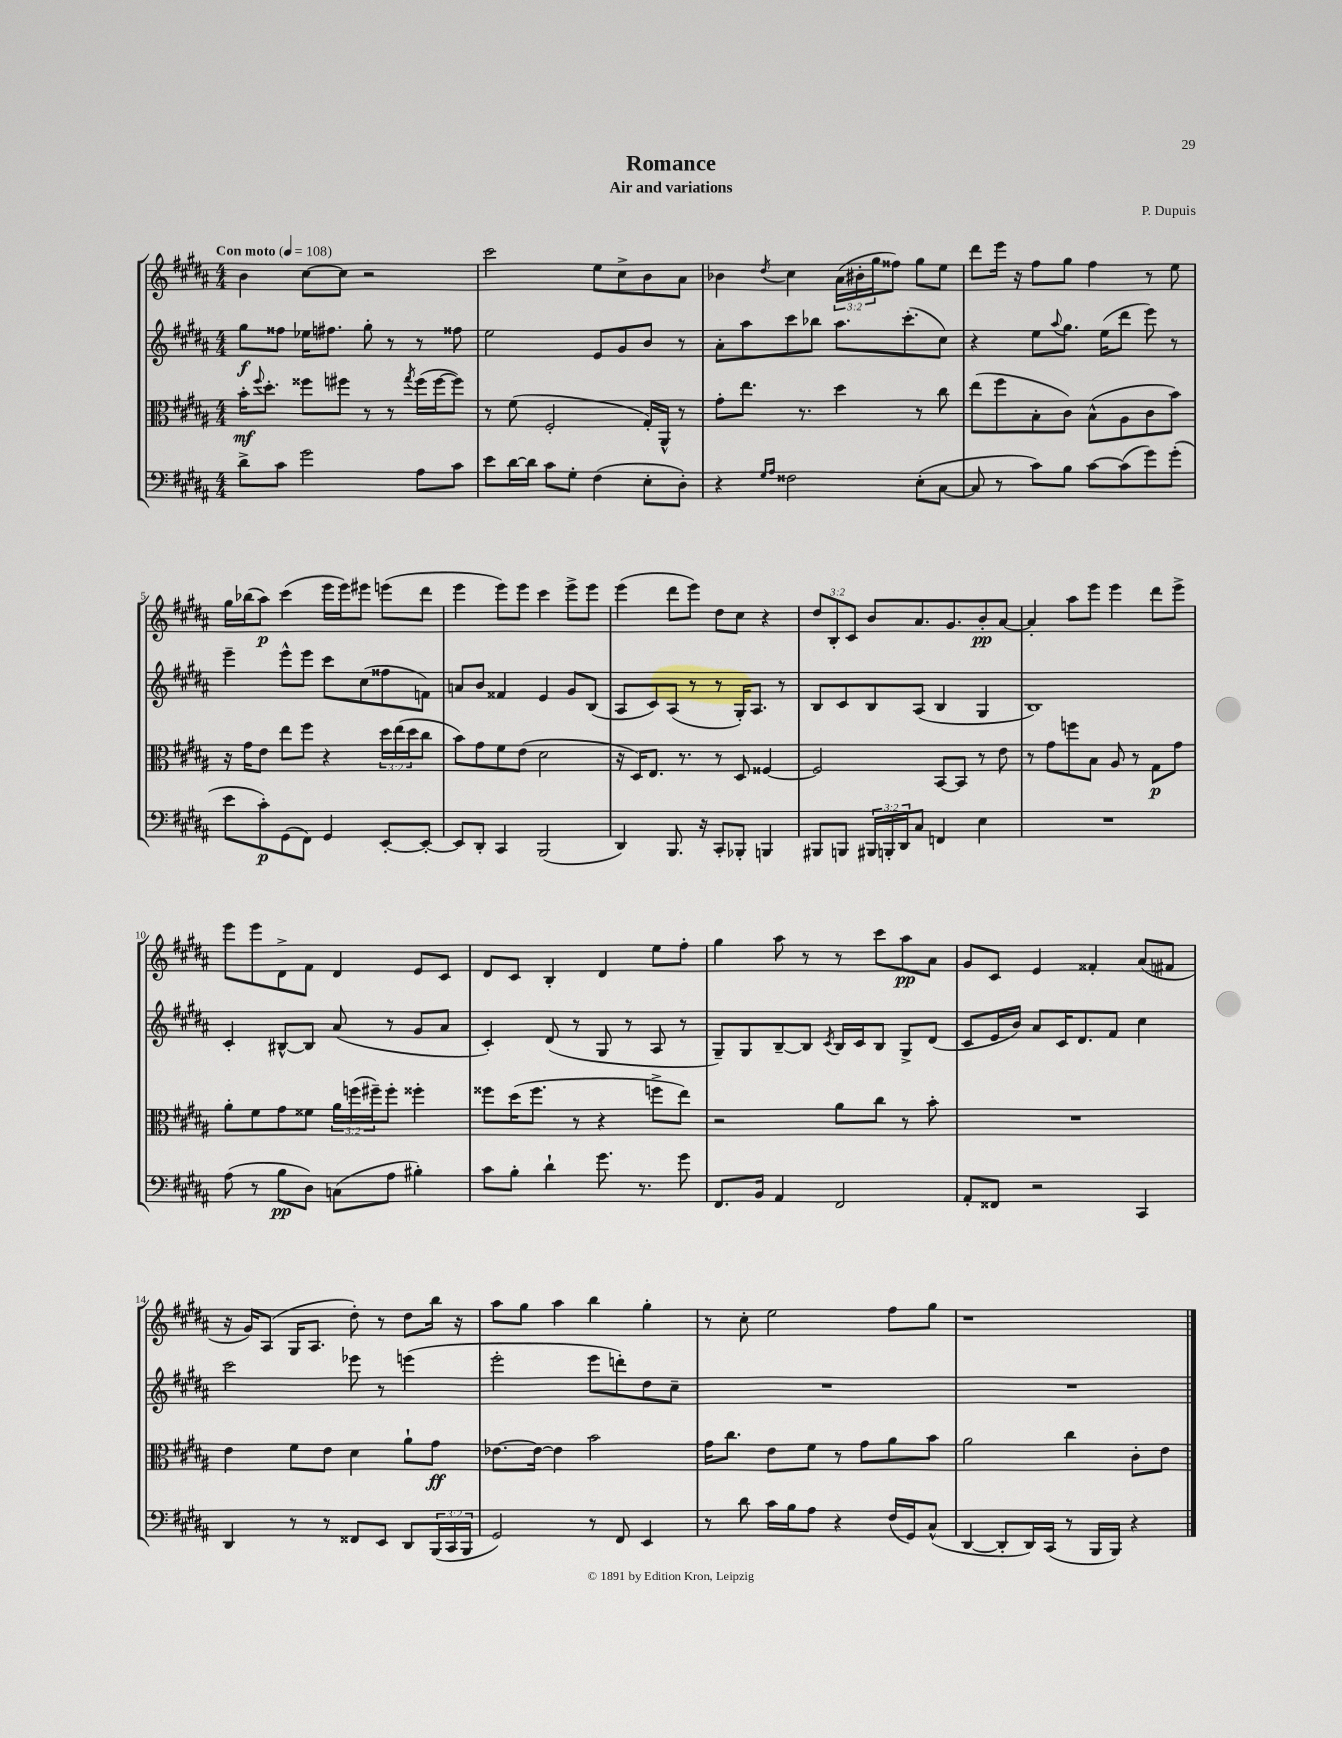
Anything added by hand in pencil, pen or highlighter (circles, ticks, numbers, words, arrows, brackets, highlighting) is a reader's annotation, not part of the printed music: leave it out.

**kern	**dynam	**kern	**dynam	**kern	**dynam	**kern	**dynam
*part4	*part4	*part3	*part3	*part2	*part2	*part1	*part1
*staff4	*staff4	*staff3	*staff3	*staff2	*staff2	*staff1	*staff1
*clefF4	*	*clefC3	*	*clefG2	*	*clefG2	*
*k[f#c#g#d#a#]	*	*k[f#c#g#d#a#]	*	*k[f#c#g#d#a#]	*	*k[f#c#g#d#a#]	*
*M4/4	*	*M4/4	*	*M4/4	*	*M4/4	*
*MM108	*	*MM108	*	*MM108	*	*MM108	*
=1	=1	=1	=1	=1	=1	=1	=1
!	!	!	!	!	!	!LO:TX:a:B:t=Con moto	!
8d#^\L	.	16b'\KL	mf	8gg#\L	f	4b\	.
.	.	8qqff#/	.	.	.	.	.
.	.	8.dd#'\J	.	.	.	.	.
8c#\J	.	.	.	8ff##X\J	.	.	.
2g#\	.	8ff##X\L	.	16ee-X\KL	.	[8cc#\L	.
.	.	.	.	8.ff#X\J	.	.	.
.	.	8ff#X\J	.	.	.	8cc#\J]	.
.	.	8r	.	8gg#'\	.	2r	.
.	.	8r	.	8r	.	.	.
.	.	8qgg#/	.	.	.	.	.
8A#\L	.	(16ff#\LL	.	8r	.	.	.
.	.	[16ff#\J	.	.	.	.	.
8c#\J	.	8ff#\J])	.	8ff##X\	.	.	.
=2	=2	=2	=2	=2	=2	=2	=2
8e\L	.	8r	.	2ee\	.	2ccc#\	.
[16d#\L	.	(8f#\	.	.	.	.	.
16d#\JJ]	.	.	.	.	.	.	.
8c#\L	.	2F#'/	.	.	.	.	.
8G#'\J	.	.	.	.	.	.	.
(4F#\	.	.	.	8e/L	.	8ee\L	.
.	.	.	.	8g#/	.	8cc#^\	.
8E'\L	.	16G#'/LL)	.	8b/J	.	8b\	.
.	.	16AA#^^/JJ	.	.	.	.	.
8D#'\J)	.	8r	.	8r	.	8a#\J	.
=3	=3	=3	=3	=3	=3	=3	=3
4r	.	8g#'\L	.	8a#'\L	.	4b-X\	.
.	.	8.ee\J	.	8aa#\	.	.	.
16qqG#/LL	.	.	.	.	.	.	.
16qqA#/JJ	.	.	.	.	.	8qdd#/	.
2F##X\	.	.	.	8ccc#\	.	4cc#\	.
.	.	8.r	.	.	.	.	.
.	.	.	.	8bb-X\J	.	.	.
.	.	4dd#\	.	8.aa#\L	.	(24a#\LL	.
.	.	.	.	.	.	24b#X'\	.
.	.	.	.	.	.	24gg#\J	.
.	.	.	.	.	.	8ff##X\J)	.
.	.	.	.	(8.ccc#'\	.	.	.
(8E'\L	.	8r	.	.	.	8gg#\L	.
[8C#\J	.	8cc#\	.	8cc#\J)	.	8ee\J	.
=4	=4	=4	=4	=4	=4	=4	=4
8C#/]	.	(8ee\L	.	4r	.	8ddd#\L	.
8r	.	8ff#\	.	.	.	16eee\Jk	.
.	.	.	.	.	.	16r	.
8c#\L)	.	8B'\	.	8ee\L	.	8ff#\L	.
.	.	.	.	8qqaa#/	.	.	.
8B\J	.	8c#\J)	.	8.gg#\J	.	8gg#\J	.
[8c#\L	.	(8B^^\L	.	.	.	4ff#\	.
.	.	.	.	(16ee\KL	.	.	.
(8c#\]	.	8A#\	.	8ddd#\J	.	.	.
8g#\)	.	8c#\	.	8eee\)	.	8r	.
(8g#'\J	.	8b\J)	.	8r	.	8ee\	.
!!LO:LB:g=z
=5	=5	=5	=5	=5	=5	=5	=5
8e\L	.	16r	.	4eee~\	.	16gg#\LL	.
.	.	16g#\KL	.	.	.	(16bb-X\J	.
8c#'\)	p	8e\J	.	.	.	8aa#\J)	p
(8GG#\	.	8ee\L	.	8eee^^\L	.	(4ccc#\	.
8FF#\J)	.	8ff#\J	.	8eee\J	.	.	.
4GG#/	.	4r	.	8ccc#\L	.	16eee\LL	.
.	.	.	.	.	.	16eee\J)	.
.	.	.	.	(8cc#\	.	8eee#X\J	.
[8EE'/L	.	24dd#\LL	.	8ff##X\	.	(8eeen\L	.
.	.	(24ee\	.	.	.	.	.
.	.	24dd#\J	.	.	.	.	.
8EE'/J_	.	8cc#\J	.	8fn\J)	.	8ddd#\J	.
=6	=6	=6	=6	=6	=6	=6	=6
8EE/L]	.	8b\L)	.	8an/L	.	4eee\	.
8DD#'/J	.	8g#\	.	8b/J	.	.	.
4CC#/	.	8f#\	.	4f##X/	.	8eee\L)	.
.	.	(8e\J	.	.	.	8eee\J	.
(2BBB/	.	2d#\	.	4e/	.	4ccc#\	.
.	.	.	.	8g#/L	.	8eee^\L	.
.	.	.	.	(8B/J	.	8eee\J	.
=7	=7	=7	=7	=7	=7	=7	=7
4DD#/)	.	16r	.	8A#/L	.	(4eee\	.
.	.	16D#/KL)	.	.	.	.	.
.	.	8.E/J	.	8c#/)	.	.	.
8.BBB/	.	.	.	(8A#/J	.	8ddd#\L	.
.	.	8.r	.	.	.	.	.
.	.	.	.	8r	.	8eee\J)	.
16r	.	.	.	.	.	.	.
8CC#'/L	.	8r	.	8r	.	8dd#\L	.
8BBB-X'/J	.	8D#/	.	16G#'/KL)	.	8cc#\J	.
.	.	.	.	8.A#/J	.	.	.
4BBBn/	.	[4F##X/	.	.	.	4r	.
.	.	.	.	8r	.	.	.
=8	=8	=8	=8	=8	=8	=8	=8
8BBB#X/L	.	2F##/]	.	8B/L	.	12dd#/L	.
.	.	.	.	.	.	12B'/	.
8BBBn/J	.	.	.	8c#/	.	.	.
.	.	.	.	.	.	12c#/J	.
24BBB#X/LL	.	.	.	8B/	.	8b/L	.
24BBBn'/	.	.	.	.	.	.	.
24DD#/J	.	.	.	.	.	.	.
8C#/J	.	.	.	(8A#/J	.	8.a#/	.
4FFn/	.	[8BB/L	.	4B/	.	.	.
.	.	.	.	.	.	8.g#/	.
.	.	8BB/J]	.	.	.	.	.
4E\	.	8r	.	4G#/	.	8b'/	pp
.	.	8e\	.	.	.	[8a#/J	.
=9	=9	=9	=9	=9	=9	=9	=9
1r	.	8r	.	1B)	.	4a#'/]	.
.	.	8g#\L	.	.	.	.	.
.	.	8ffn\	.	.	.	8aa#\L	.
.	.	8B\J	.	.	.	8eee\J	.
.	.	8A#/	.	.	.	4eee\	.
.	.	8r	.	.	.	.	.
.	.	8G#\L	p	.	.	8ddd#\L	.
.	.	8g#\J	.	.	.	8eee^\J	.
!!LO:LB:g=z
=10	=10	=10	=10	=10	=10	=10	=10
(8A#\	.	8a#'\L	.	4c#'/	.	8eee\L	.
8r	.	8f#\	.	.	.	8eee\	.
8B\L	pp	8g#\	.	[8B#X^^/L	.	8d#^\	.
8D#\J)	.	8f##X\J	.	8B#/J]	.	8f#\J	.
(8Cn\L	.	24a#\LL	.	(8a#/	.	4d#/	.
.	.	(24ffn\	.	.	.	.	.
.	.	24ff#X~\J)	.	.	.	.	.
8A#\J	.	8ff#'\J	.	8r	.	.	.
4B#X'\)	.	4ff##X'\	.	8g#/L	.	8e/L	.
.	.	.	.	8a#/J	.	8c#/J	.
=11	=11	=11	=11	=11	=11	=11	=11
8c#\L	.	8ff##X\L	.	4c#'/)	.	8d#/L	.
8B'\J	.	(16dd#\K	.	.	.	8c#/J	.
.	.	8.ff##\J	.	.	.	.	.
4d#`\	.	.	.	(8d#/	.	4B'/	.
.	.	8r	.	8r	.	.	.
8.g#\	.	4r	.	8G#/	.	4d#/	.
.	.	.	.	8r	.	.	.
8.r	.	.	.	.	.	.	.
.	.	8ffn^\L	.	8A#/	.	8ee\L	.
8g#\	.	8ee\J)	.	8r	.	8ff#'\J	.
=12	=12	=12	=12	=12	=12	=12	=12
8.FF#/L	.	2r	.	8G#~/L)	.	4gg#\	.
.	.	.	.	8G#/	.	.	.
16BB/Jk	.	.	.	.	.	.	.
4AA#/	.	.	.	[8B~/	.	8aa#\	.
.	.	.	.	8B/J]	.	8r	.
.	.	.	.	8qc#/	.	.	.
2FF#/	.	8a#\L	.	16B/LL	.	8r	.
.	.	.	.	16c#/J	.	.	.
.	.	8cc#\J	.	8B/J	.	8ccc#\L	.
.	.	8r	.	8G#^/L	.	8aa#\	pp
.	.	8b'\	.	(8d#/J	.	8a#\J	.
=13	=13	=13	=13	=13	=13	=13	=13
8AA#'/L	.	1r	.	8c#/L	.	8g#/L	.
8FF##X/J	.	.	.	16e/L	.	8c#/J	.
.	.	.	.	16b/JJ)	.	.	.
2r	.	.	.	8a#/L	.	4e/	.
.	.	.	.	16c#/K	.	.	.
.	.	.	.	8.d#/	.	.	.
.	.	.	.	.	.	4f##X'/	.
.	.	.	.	8f#/J	.	.	.
4CC#/	.	.	.	4cc#\	.	(8a#/L	.
.	.	.	.	.	.	8f#X/J	.
!!LO:LB:g=z
=14	=14	=14	=14	=14	=14	=14	=14
4DD#/	.	4e\	.	2ccc#\	.	16r	.
.	.	.	.	.	.	16g#/KL)	.
.	.	.	.	.	.	(8A#/J	.
8r	.	8f#\L	.	.	.	16G#/KL	.
.	.	.	.	.	.	8.A#/J	.
8r	.	8e\J	.	.	.	.	.
8FF##X/L	.	4d#\	.	8eee-X\	.	8dd#'\)	.
8EE/J	.	.	.	8r	.	8r	.
8DD#/L	.	8a#`\L	.	(4eeen\	.	8dd#\L	.
(24BBB/L	.	8g#\J	ff	.	.	16bb\Jk	.
24CC#/	.	.	.	.	.	.	.
.	.	.	.	.	.	16r	.
24BBB/JJ	.	.	.	.	.	.	.
=15	=15	=15	=15	=15	=15	=15	=15
2GG#/)	.	[8.e-X\L	.	2eee'\	.	8aa#\L	.
.	.	.	.	.	.	8gg#\J	.
.	.	16e-\Jk_	.	.	.	.	.
.	.	4e-\]	.	.	.	4aa#\	.
8r	.	2b\	.	8eee\L	.	4bb\	.
8FF#/	.	.	.	8dddn'\)	.	.	.
4EE/	.	.	.	8dd#\	.	4gg#'\	.
.	.	.	.	8cc#~\J	.	.	.
=16	=16	=16	=16	=16	=16	=16	=16
8r	.	16g#\KL	.	1r	.	8r	.
.	.	8.cc#\J	.	.	.	.	.
8d#\	.	.	.	.	.	8cc#'\	.
16c#\LL	.	8e\L	.	.	.	2ee\	.
16B\J	.	.	.	.	.	.	.
8A#\J	.	8f#\J	.	.	.	.	.
4r	.	8r	.	.	.	.	.
.	.	8g#\L	.	.	.	.	.
(16F#/LL	.	8a#\	.	.	.	8ff#\L	.
16GG#/J)	.	.	.	.	.	.	.
(8C#^^/J	.	8b\J	.	.	.	8gg#\J	.
=17	=17	=17	=17	=17	=17	=17	=17
[4DD#/	.	2a#\	.	1r	.	1r	.
8DD#'/L]	.	.	.	.	.	.	.
16DD#/L)	.	.	.	.	.	.	.
(16CC#/JJ	.	.	.	.	.	.	.
8r	.	4cc#\	.	.	.	.	.
16BBB/LL	.	.	.	.	.	.	.
16BBB/JJ)	.	.	.	.	.	.	.
4r	.	8c#'\L	.	.	.	.	.
.	.	8e\J	.	.	.	.	.
==	==	==	==	==	==	==	==
*-	*-	*-	*-	*-	*-	*-	*-
